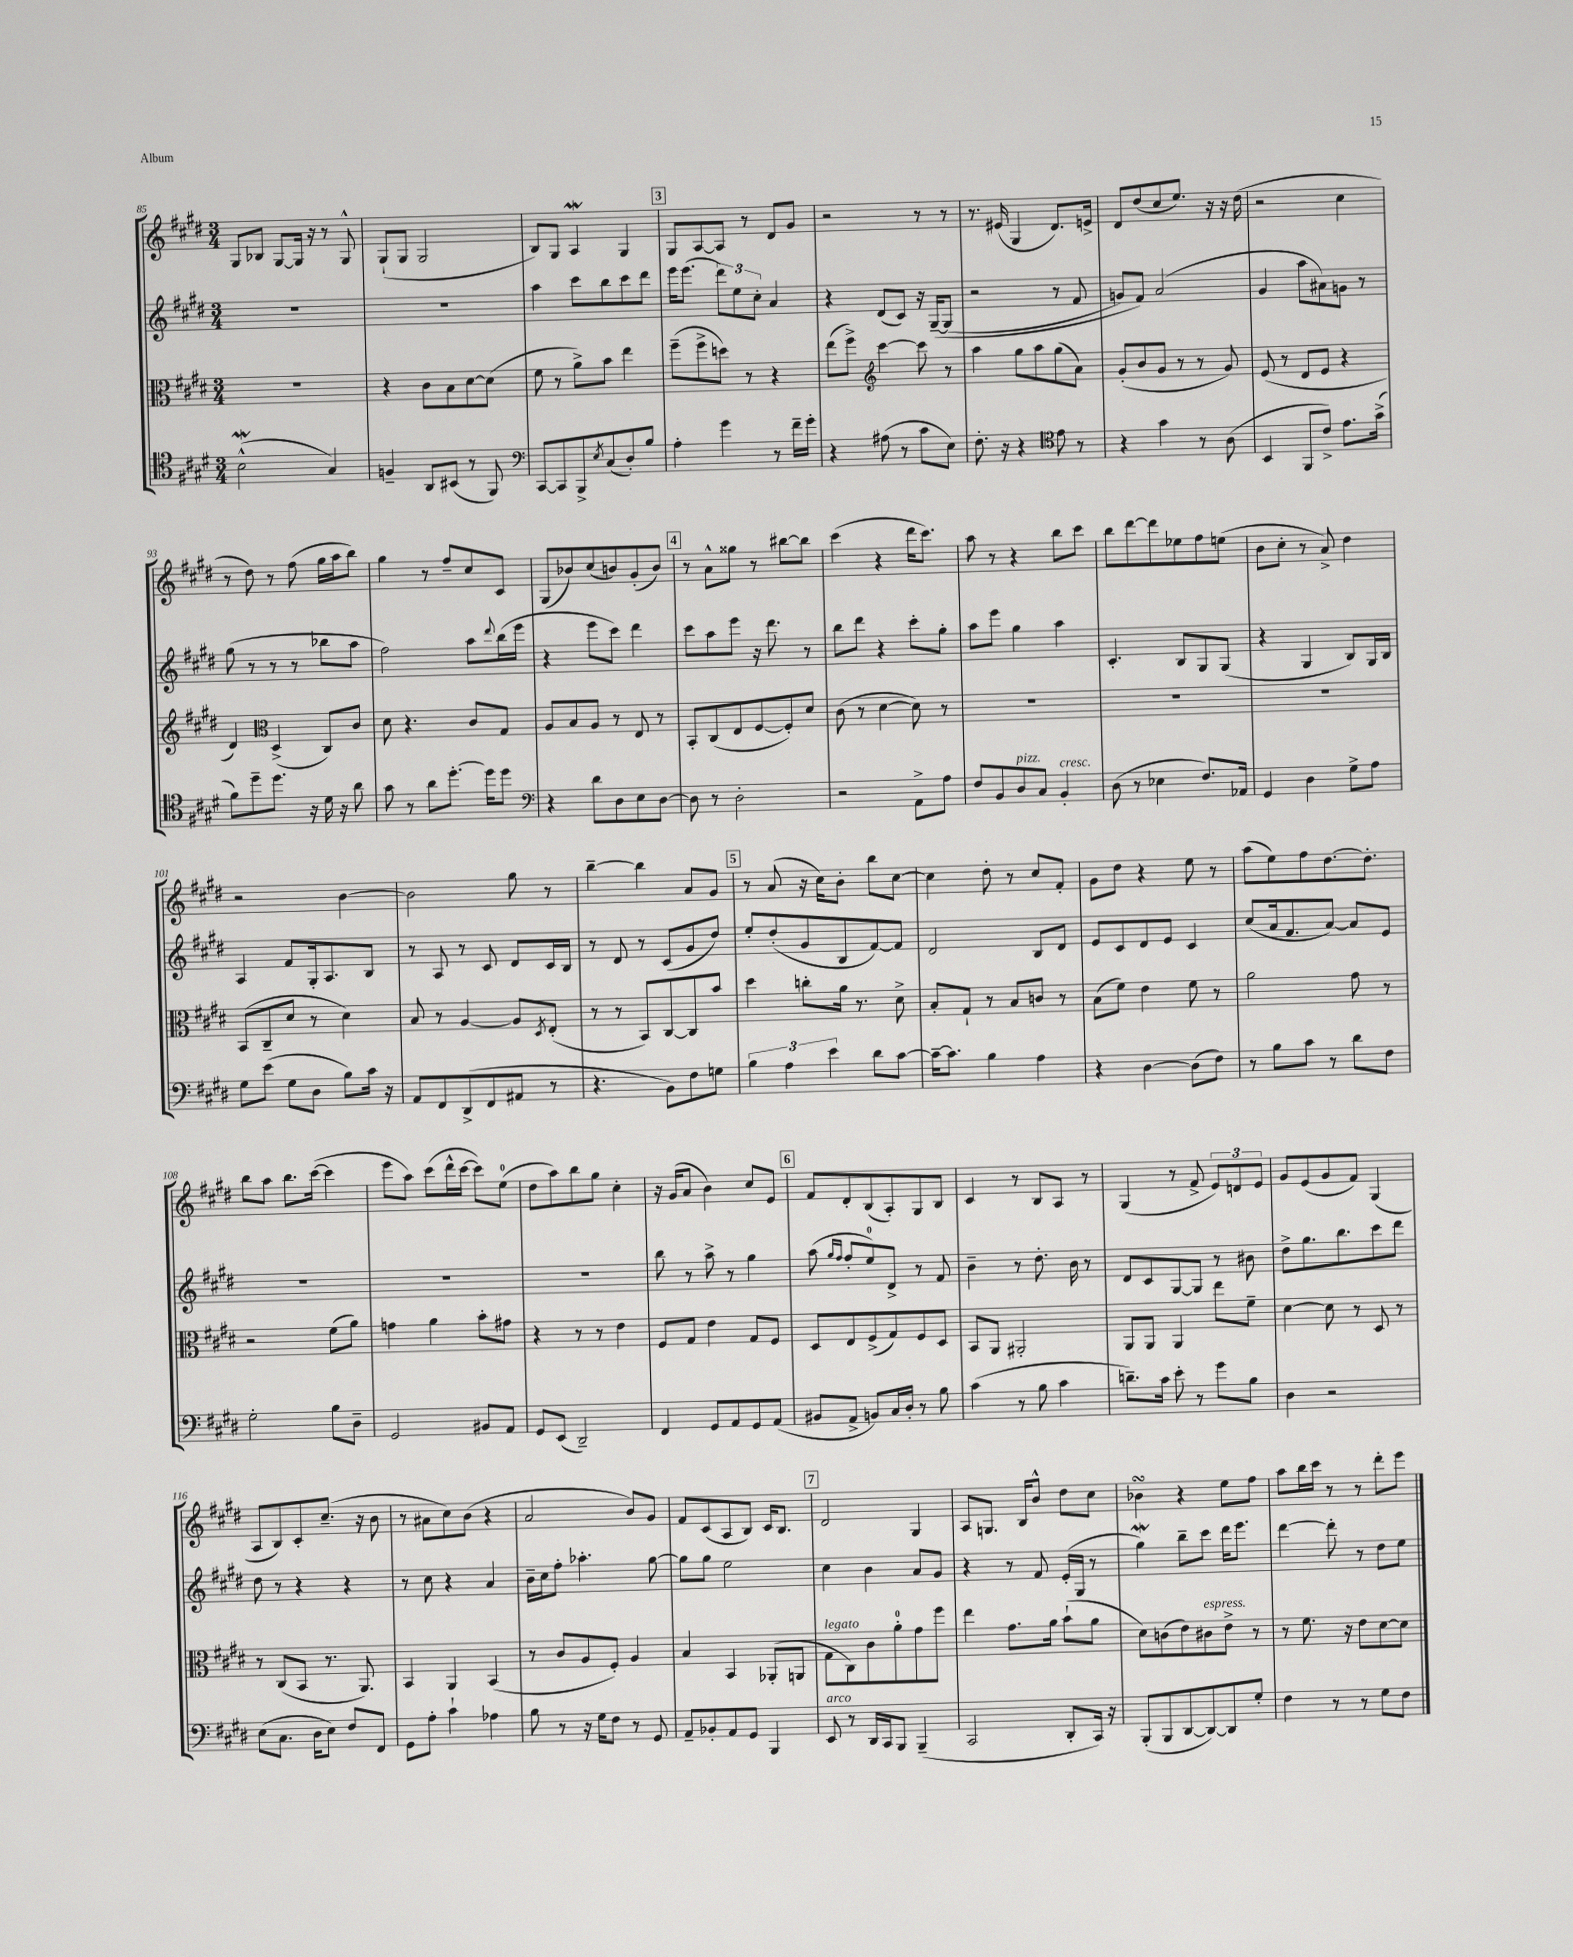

**kern	**kern	**kern	**kern
*staff4	*staff3	*staff2	*staff1
*clefC4	*clefC3	*clefG2	*clefG2
*k[f#c#g#d#]	*k[f#c#g#d#]	*k[f#c#g#d#]	*k[f#c#g#d#]
*M3/4	*M3/4	*M3/4	*M3/4
(2B^^\	2.r	2.r	8G#/L
.	.	.	8B-/J
.	.	.	[8G#/L
.	.	.	16G#/]Jk
.	.	.	16r
4G#/)	.	.	8r
.	.	.	8G#^^/
=	=	=	=
4F~/	4r	2.r	(8G#`/L
.	.	.	8G#/J
8AA/L	8c#\L	.	2G#/
(8BB#/J	8B\	.	.
8r	[8d#\	.	.
8FF#/)	(8d#\]J	.	.
=	=	=	=
*clefF4	*	*	*
[8CC#/L	8f#\	4aa\	8B/L)
8CC#/]	8r	.	8G#/J
8BBB^/	8a^\L)	8ccc#\L	4A/
8qE/	.	.	.
(8C#/	8b\J	8bb\	.
8D#'/)	4ee\	8ccc#\	4G#/
8B/J	.	8ddd#\J	.
=	=	=	=
4A'\	(8ff#~\L	16eee\LK	8G#/L
.	.	(8.eee\J	.
.	8ff#^\	.	[8A/
4g#\	8dd\J)	12ddd#\L)	8A/]J
.	.	12ee\	.
.	8r	.	8r
.	.	12cc#'\J	.
8r	4r	4a/	8d#/L
16f#~\LL	.	.	8g#/J
16g#'\JJ	.	.	.
=	=	=	=
4r	(8ee\L	4r	2r
.	8ff#^\J)	.	.
*	*clefG2	*	*
(8A#\	[4ccc#\	(8d#/L	.
8r	.	8c#/J)	.
8c#\L	8ccc#\]	16r	8r
.	.	&([16G#~/LK	.
8E\J)	8r	(8G#/]J	8r
=	=	=	=
8.F#'\	4aa\	2r	8.r
16r	.	.	(16e#/
4r	8gg#\L	.	4G#/
.	8aa\	.	.
*clefC4	*	*	*
8e\	(8gg#\	8r	8.d#/L)
8r	8a\J)	8f#/	.
.	.	.	16e^/Jk
=	=	=	=
4r	(8g#'/L	8g/L)	8d#/L
.	8b/	8f#/J&)	(8dd#/
4g#\	8g#/J	(2a/	8cc#/
.	8r	.	8.ee/J)
8r	8r	.	.
.	.	.	16r
(8A\	8g#/)	.	16r
.	.	.	(16dd#\
=	=	=	=
4BB/	(8e/	4g#/	2r
.	8r	.	.
8FF#/L	8d#/L	8aa\L	.
8c#^/J)	8e/J	8a#\)	.
8.e\L	4r	8g\J	4cc#\
.	.	8r	.
(16g#^\Jk	.	.	.
=	=	=	=
8f#\L)	4d#/)	(8gg#\	8r
8dd#~\	.	8r	8dd#\)
*	*clefC3	*	*
8.dd#\J	(4D#^/	8r	8r
.	.	8r	(8ff#\
16r	.	.	.
16d#\	8C#/L)	8bb-\L	16gg#\LL
16r	.	.	16aa\J
8a\	8c#/J	8aa\J	8bb\J)
=	=	=	=
8g#\	8d#\	2ff#\)	4gg#\
8r	4.r	.	.
8a\L	.	.	8r
[8.dd#'\J	.	.	8ff#~/L
.	8c#/L	8aa\L	8cc#/
16dd#\]LK	.	.	.
.	.	8qqddd#/	.
8dd#\J	8G#/J	(16bb\L	8c#/J
.	.	16eee\JJ	.
=	=	=	=
*clefF4	*	*	*
4r	8A/L	4r	(8G#/L
.	8B/	.	8b-/)
8d#\L	8A/J	8eee\L	(8cc#/
8D#\	8r	8ccc#\J)	8b/)
8E\	8E/	4ddd#\	(8g#'/
[8D#\J	8r	.	8b/J)
=	=	=	=
8D#\]	8BB'/L	8ccc#\L	8r
8r	(8C#/	8aa\	8a^^\L
2D#'\	8E/	8eee\J	8gg##\J
.	[8F#/	16r	8r
.	.	8.ddd#\	.
.	8F#'/])	.	[8bb#\L
.	8d#/J	8r	8bb#\]J
=	=	=	=
2r	(8c#\	8bb\L	(4ccc#\
.	8r	8ddd#\J	.
.	[4d#\	4r	4r
8AA^\L	8d#\])	8ccc#'\L	16ddd#\LK
.	.	.	8.ccc#\J)
8A\J	8r	8gg#'\J	.
=	=	=	=
8F#/L	2.r	8aa\L	8aa\
8BB/	.	8eee\J	8r
8D#/	.	4gg#\	4r
8C#/J	.	.	.
4BB'/	.	4aa\	8bb\L
.	.	.	8ccc#\J
=	=	=	=
(8D#\	2.r	4.c#'/	8bb\L
8r	.	.	[8ddd#\
4E-\	.	.	8ddd#\]
.	.	8B/L	8ee-\
8.F#/L)	.	8G#/	8ff#\
.	.	(8G#/J	(8ee\J
16AA-/Jk	.	.	.
=	=	=	=
4GG#/	2.r	4r	8b\L
.	.	.	8cc#'\J
4D#\	.	4G#/	8r
.	.	.	8a^/)
8G#^\L	.	8B/L)	4dd#\
8A\J	.	16G#/L	.
.	.	16B/JJ	.
=	=	=	=
8G#\L	(8BB/L	4A/	2r
(8e\J	8C#~/	.	.
8G#\L	8d#/J	8f#/L	.
8D#\J	8r	16G#'/k	.
.	.	8.A/	.
8B\L)	4d#\)	.	[4b\
16c#\Jk	.	8B/J	.
16r	.	.	.
=	=	=	=
8AA/L	8B/	8r	2b\]
8FF#/	8r	8A/	.
(8DD#^/	[4A/	8r	.
8FF#/	.	8c#/	.
8AA#/J	8A/]L	8d#/L	8gg#\
.	8qD#/	.	.
8r	(8E'/J	16c#/L	8r
.	.	16B/JJ	.
=	=	=	=
4.r	8r	8r	[4bb~\
.	8r	8d#/	.
.	8BB/L)	8r	4bb\]
8BB\L)	[8C#/	(8c#/L	.
8F#\	8C#/]	8g#/	8a/L
8G\J	8b/J	8dd#/J)	8g#/J
=	=	=	=
6B\	4dd#\	8ee'/L	8r
.	.	(8dd#'/	(8a/
6A\	.	.	.
.	8cc'\L	8g#/	16r
.	.	.	16cc#\LK)
6e\	.	.	.
.	16a\Jk	8B/	8b'\J
.	8.r	.	.
8d#\L	.	[8f#/)	8bb\L
[8c#\J	8d#^\	8f#/]J	[8cc#\J
=	=	=	=
16c#~\_LK	8B'/L	2d#/	4cc#\]
8.c#\]J	.	.	.
.	8G#`/J	.	.
4B\	8r	.	8dd#'\
.	8B/L	.	8r
4A\	8c/J	8B/L	8cc#/L
.	8r	8d#/J	8f#'/J
=	=	=	=
4r	(8B\L	8e/L	8g#\L
.	8f#\J)	8c#/	8dd#\J
[4D#\	4e\	8d#/	4r
.	.	8e/J	.
(8D#\]L	8f#\	4c#/	8ee\
8F#\J)	8r	.	8r
=	=	=	=
8r	2a\	(8cc#/L	(8aa\L
8B\L	.	16a/k	8ee\)
.	.	8.f#/	.
8c#\J	.	.	8ff#\
8r	.	[8a/J)	[8.dd#\
8d#\L	8g#\	8a/]L	.
.	.	.	8.dd#'\]J
8F#\J	8r	8e/J	.
=	=	=	=
2G#'\	2r	2.r	8bb\L
.	.	.	8aa\J
.	.	.	8.bb\L
.	.	.	([16ccc#\Jk
8B\L	(8f#\L	.	4ccc#\]
8D#~\J	8a\J)	.	.
=	=	=	=
2GG#/	4g\	2.r	8eee\L
.	.	.	8aa\J)
.	4a\	.	(8ccc#\L
.	.	.	16ddd#^^\L
.	.	.	[16ccc#\JJ
8BB#/L	8b'\L	.	8ccc#\]L)
8AA/J	8g#\J	.	(8ee\J
=	=	=	=
8GG#/L	4r	2.r	8dd#\L
(8EE/J	.	.	8aa\)
2DD#~/)	8r	.	8bb\
.	8r	.	8gg#\J
.	4e\	.	4cc#'\
=	=	=	=
4FF#/	8F#/L	8bb\	16r
.	.	.	(16g#/LK
.	8G#/J	8r	8a/J
8GG#/L	4e\	8aa^\	4b\)
8AA/	.	8r	.
8GG#/	8G#/L	4gg#\	8cc#/L
(8AA/J	8F#/J	.	8e/J
=	=	=	=
8BB#/L	8D#/L	(8aa\	8f#/L
.	.	16qqgg#/LL	.
.	.	16qqff#/JJ	.
8AA^/J	8E/	8ff#'/L	8d#'/
8BB/L)	(8F#^/	8ee/)	(8B/
16C#/L	8G#/)	8d#^/J	8A'/)
16D#'/JJ	.	.	.
8r	8F#/	8r	8G#/
8B\	8D#/J	8f#/	8B/J
=	=	=	=
(4c#\	8BB/L	4b~\	4c#/
.	8AA/J	.	.
8r	2AA#'/	8r	8r
8B\	.	8.dd#'\	8B/L
4c#\	.	.	8A/J
.	.	16b\	.
.	.	8r	8r
=	=	=	=
8.d~\L)	8AA/L	8d#/L	(4G#/
.	8AA/J	8c#/	.
16c#\Jk	.	.	.
8e'\	4AA/	[8G#/	8r
8r	.	8G#/]J	8f#^/
8g#\L	8ee\L	8r	12e/L)
.	.	.	12d/
8B\J	8f#~\J	8b#\	.
.	.	.	12e/J
=	=	=	=
4D#\	[4d#\	8dd#^\L	8g#/L
.	.	8.gg#\	(8e/
2r	8d#\]	.	8g#/
.	.	8.bb\	.
.	8r	.	8f#/J)
.	8D#/	8ccc#\	(4G#/
.	8r	8ddd#\J	.
=	=	=	=
(8E\L	8r	8dd#\	8A/L
8.C#\J	(8C#/L	8r	8B/)
.	8BB/J	4r	8c#'/
16D#\LK	.	.	.
8E\J)	8.r	.	(8.cc#~/J
8F#/L	.	4r	.
.	8.AA/)	.	16r
8FF#/J	.	.	8b\
=	=	=	=
8GG#\L	4BB/	8r	8r
8A'\J	.	8cc#\	8a#\L
4c#`\	4AA/	4r	8cc#\)
.	.	.	(8b\J
4A-\	(4BB/	4a/	4r
=	=	=	=
8B\	8r	16b~\LL	2a/
.	.	16cc#\J	.
8r	8c#/L	8ff#'\J	.
16r	8A/	4.aa-'\	.
16G#\LK	.	.	.
8F#\J	8F#'/J)	.	.
8r	4A/	.	8b/L)
8GG#/	.	[8gg#\	8g#/J
=	=	=	=
8AA~/L	4B/	8gg#\]L	8f#/L
8BB-'/	.	8gg#\J	(8c#/
8AA/	4BB/	2ee\	8A/
8GG#/J	.	.	8B/J)
4BBB/	(8AA-'/L	.	16c#/LK
.	.	.	8.B/J
.	8AA/J	.	.
=	=	=	=
8EE/	8G#\L	4cc#\	2d#/
8r	8C#\)	.	.
16DD#/LL	8c#\	4b\	.
16CC#/J	.	.	.
8BBB/J	8a'\	.	.
(4BBB~/	8g#\	8a/L	4G#/
.	8ff#\J	8g#/J	.
=	=	=	=
2CC#/	4ee\	4r	8A/L
.	.	.	8.G/J
.	8.g#\L	8r	.
.	.	.	16B/LK
.	.	8f#/	8b^^/J
.	16a\Jk	.	.
8DD#'/L	(8b`\L	(16e'/LL	8dd#\L
.	.	16G#/JJ	.
16CC#/Jk)	8a\J	8r	8cc#\J
16r	.	.	.
=	=	=	=
(8BBB'/L	8d#\L)	4gg#\)	4b-\
8BBB/	(8c\	.	.
[8DD#/	8e\)	8bb~\L	4r
8DD#/_)	8c#\	8ccc#\J	.
8DD#/]	8e^\J	16ddd#\LK	8ee\L
.	.	8.eee\J	.
8G#'/J	8r	.	8ff#\J
=	=	=	=
4F#\	8r	[4ddd#\	8aa\L
.	8.f#\	.	16bb\L
.	.	.	16ccc#\JJ
8r	.	8ddd#'\]	8r
.	16r	.	.
8r	8e\L	8r	8r
8G#\L	[8d#\	8dd#\L	8ddd#'\L
8F#\J	8d#\]J	8ee\J	8eee\J
==	==	==	==
*-	*-	*-	*-
